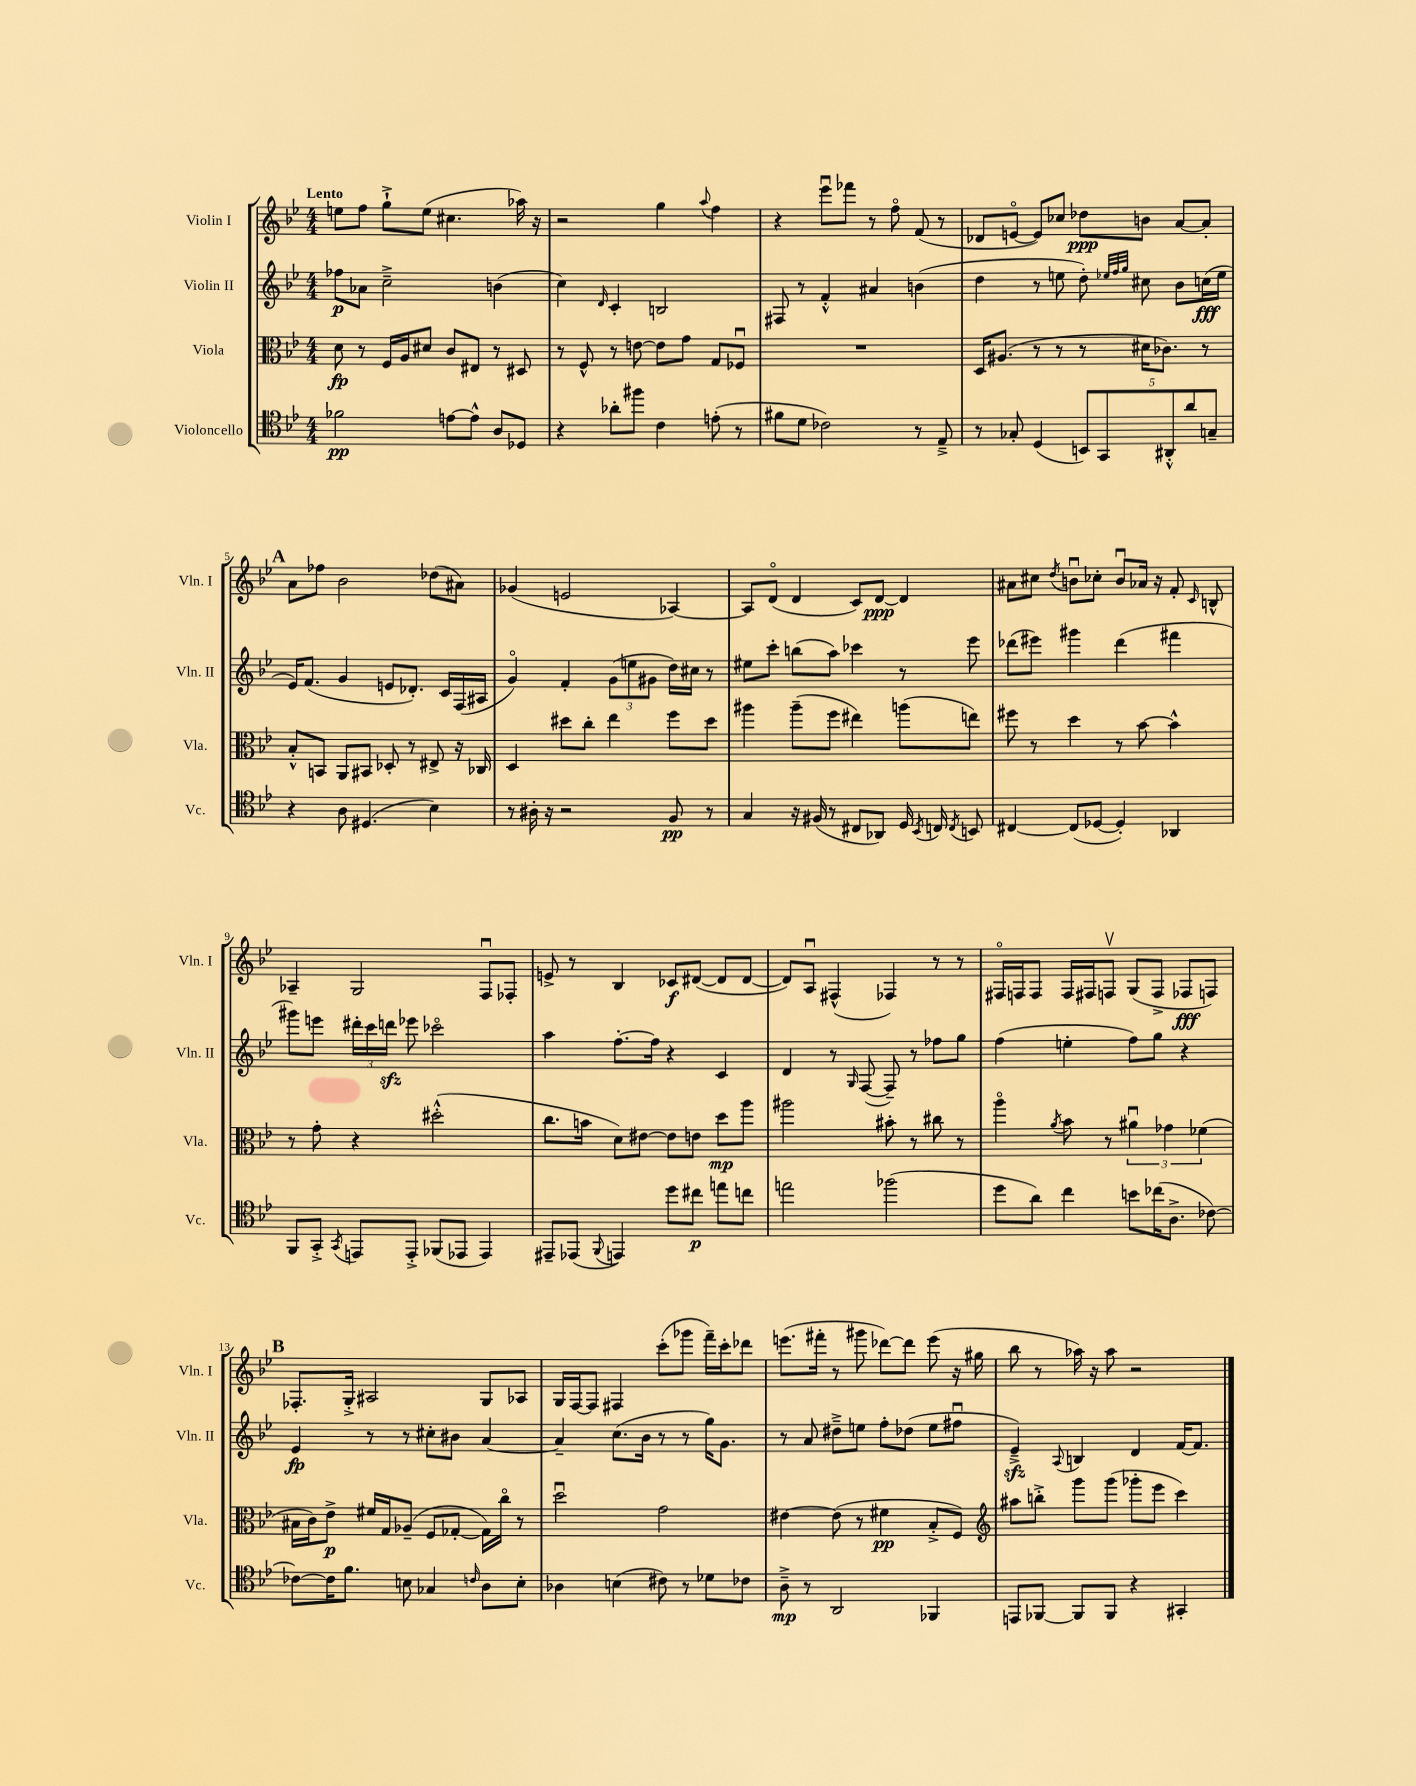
<<
\new StaffGroup <<
\new Staff = "s0" \with { instrumentName = "Violin I" shortInstrumentName = "Vln. I" } {
    \clef treble \key bes \major \numericTimeSignature \time 4/4 \tempo "Lento"
    \autoBeamOff e''8[ f''8] g''8[-!-> e''8]( cis''4. aes''16) r16 |
    r2 g''4 \appoggiatura { a''8 } f''4 |
    r4 ees'''8[\downbow fes'''8] r8 f''8\flageolet f'8( r8 |
    des'8[ e'8]~\flageolet e'8[) ces''8] des''8[\ppp b'8] a'8[~ a'8]-. |
    \mark \markup { \bold "A" } a'8[ fes''8] bes'2 des''8[( ais'8]) |
    ges'4( e'2 aes4~) |
    aes8[ d'8]\flageolet( d'4 c'8[) d'8]~\ppp d'4 |
    ais'8[ cis''8] \acciaccatura { d''8 } b'8[\downbow ces''8]-. b'8[\downbow aes'16] r16 f'8-. \grace { c'16 } b8-^ |
    aes4-- g2 f8[\downbow fes8]-. |
    e'8-> r8 bes4 ces'8[\f dis'8]~( dis'8[ dis'8]~ |
    dis'8[) a8]\downbow fis4-^( fes4) r8 r8 |
    fis16[\flageolet f16 f8] f16[ fis16 f8]\upbow g8[( f8]-> fes8[\fff f8]) |
    \mark \markup { \bold "B" } fes8.[-. g16]-.-> ais2 g8[ aes8] |
    g16[ f16~ f8] fis4 c'''8[-.( ges'''8] f'''16[--) c'''16-. des'''8] |
    e'''8.[( fis'''16]-. r8 gis'''8 des'''8[~) des'''8] e'''8( r16 gis''16 |
    bes''8 r8 aes''16) r16 aes''8 r2 \bar "|." |
}
\new Staff = "s1" \with { instrumentName = "Violin II" shortInstrumentName = "Vln. II" } {
    \clef treble \key bes \major \numericTimeSignature \time 4/4
    \autoBeamOff fes''8[\p aes'8] c''2---> b'4( |
    c''4) \grace { d'16 } c'4-. b2 |
    fis8 r8 f'4-.-^ ais'4 b'4( |
    d''4 r8 e''8 d''8-.) \grace { ees''32[ f''32 g''32] } cis''8 bes'8[ c''16\fff( ees''16] |
    \mark \markup { \bold "A" } ees'16[) f'8.]( g'4 e'8[ des'8.]-.) c'16[ f16( ais16] |
    g'4\flageolet) f'4-. \tuplet 3/2 { g'8[( e''8 gis'8] } d''16[) cis''16] r8 |
    eis''8[ c'''8]-. b''8[( a''8]) ces'''4 r8 ees'''8 |
    des'''8[( eis'''8]) gis'''4 des'''4( fis'''4 |
    gis'''8[) e'''8] \tuplet 3/2 { dis'''16[-. c'''16 d'''16]\sfz } ees'''8 ces'''2\flageolet |
    a''4 f''8.[~-. f''16] r4 c'4 |
    d'4 r8 \grace { g16 } f8~( f8--) r8 fes''8[ g''8] |
    f''4( e''4-. f''8[) g''8] r4 |
    \mark \markup { \bold "B" } ees'4\fp r8 r8 cis''8[-. bis'8] a'4~ |
    a'4-- c''8.[( bes'16] r8 r8 g''16[) g'8.] |
    r8 a'8 dis''8[---> e''8] f''8[-. des''8]( e''8[ fis''8]\downbow |
    ees'4--->\sfz) \appoggiatura { a8 } b4 d'4 f'16[~ f'8.] \bar "|." |
}
\new Staff = "s2" \with { instrumentName = "Viola" shortInstrumentName = "Vla." } {
    \clef alto \key bes \major \numericTimeSignature \time 4/4
    \autoBeamOff d'8\fp r8 f16[ a16 dis'8] c'8[ eis8] r8 dis8 |
    r8 f8-^ r8 e'8~ e'8[ g'8] g8[ fes8]\downbow |
    R1 |
    d16[ ais8.]( r8 r8 r8 dis'16[ ces'8.]) r8 |
    \mark \markup { \bold "A" } bes8[-.-^ b,8] a,8[ bis,8] des8-. r8 eis8-> r16 ces16 |
    d4 dis''8[ c''8]-. ees''4 f''8[ dis''8] |
    ais''4 ais''8[--( f''8] eis''4) a''8[( e''8]) |
    fis''8 r8 d''4 r8 bes'8~ bes'4-^ |
    r8 g'8-. r4 dis''2-.-^( |
    c''8.[ b'16] d'8[) eis'8]~ eis'8[ e'8] d''8[\mp a''8] |
    ais''2 bis'8-. r8 cis''8 r8 |
    a''4\flageolet \acciaccatura { a'8 } bes'8 r8 \tuplet 3/2 { ais'4\downbow ges'4 fes'4( } |
    \mark \markup { \bold "B" } bis16[ c'16) ees'8]->\p fis'16[ g16 aes8]--( f8[ ges8]~-. ges16[) c''16]\flageolet r8 |
    d''2\downbow g'2 |
    eis'4~ eis'8( r8 fis'4\pp bes8[-.-> f8]) |
    \clef treble ais''8[ b''8]-.-> g'''8[ g'''8]( ges'''8[-. ees'''8] c'''4) \bar "|." |
}
\new Staff = "s3" \with { instrumentName = "Violoncello" shortInstrumentName = "Vc." } {
    \clef tenor \key bes \major \numericTimeSignature \time 4/4
    \autoBeamOff fes'2\pp e'8[~ e'8]-^ a8[ des8] |
    r4 aes'8[-. fis''8] c'4 e'8-.( r8 |
    fis'8[ d'8] ces'2) r8 ees8---> |
    r8 ges8-. d4( \tuplet 5/4 { b,8[) g,8 ais,8-.-^ a'8 g8]-- } |
    \mark \markup { \bold "A" } r4 a8 dis4.( bes4) |
    r8 ais16-. r16 r2 f8\pp r8 |
    g4 r16 fis16( r8 cis8[ aes,8]) d16 \acciaccatura { bes,8 } c16 \acciaccatura { c8 } b,8 |
    cis4~ cis8[( des8]~ des4-.) aes,4 |
    f,8[ g,8]-.-> \acciaccatura { g,8 } e,8[ e,8]-.-> fes,8[( ees,8] ees,4) |
    eis,8[-- ees,8]( \appoggiatura { f,8 } e,4) d''8[ cis''8]\p e''8[ c''8] |
    e''2 fes''2( |
    d''8[ a'8]) c''4 b'8[ ces''16( a8.]-> ces'8~) |
    \mark \markup { \bold "B" } ces'8[~ ces'16 f'8.] b8 ges4 \grace { c'16 } a8[ b8]-. |
    aes4 b4( cis'8) r8 des'8[ ces'8] |
    a8--->\mp r8 a,2 fes,4 |
    e,8[ fes,8]~ fes,8[ fes,8] r4 gis,4-. \bar "|." |
}
>>
>>
